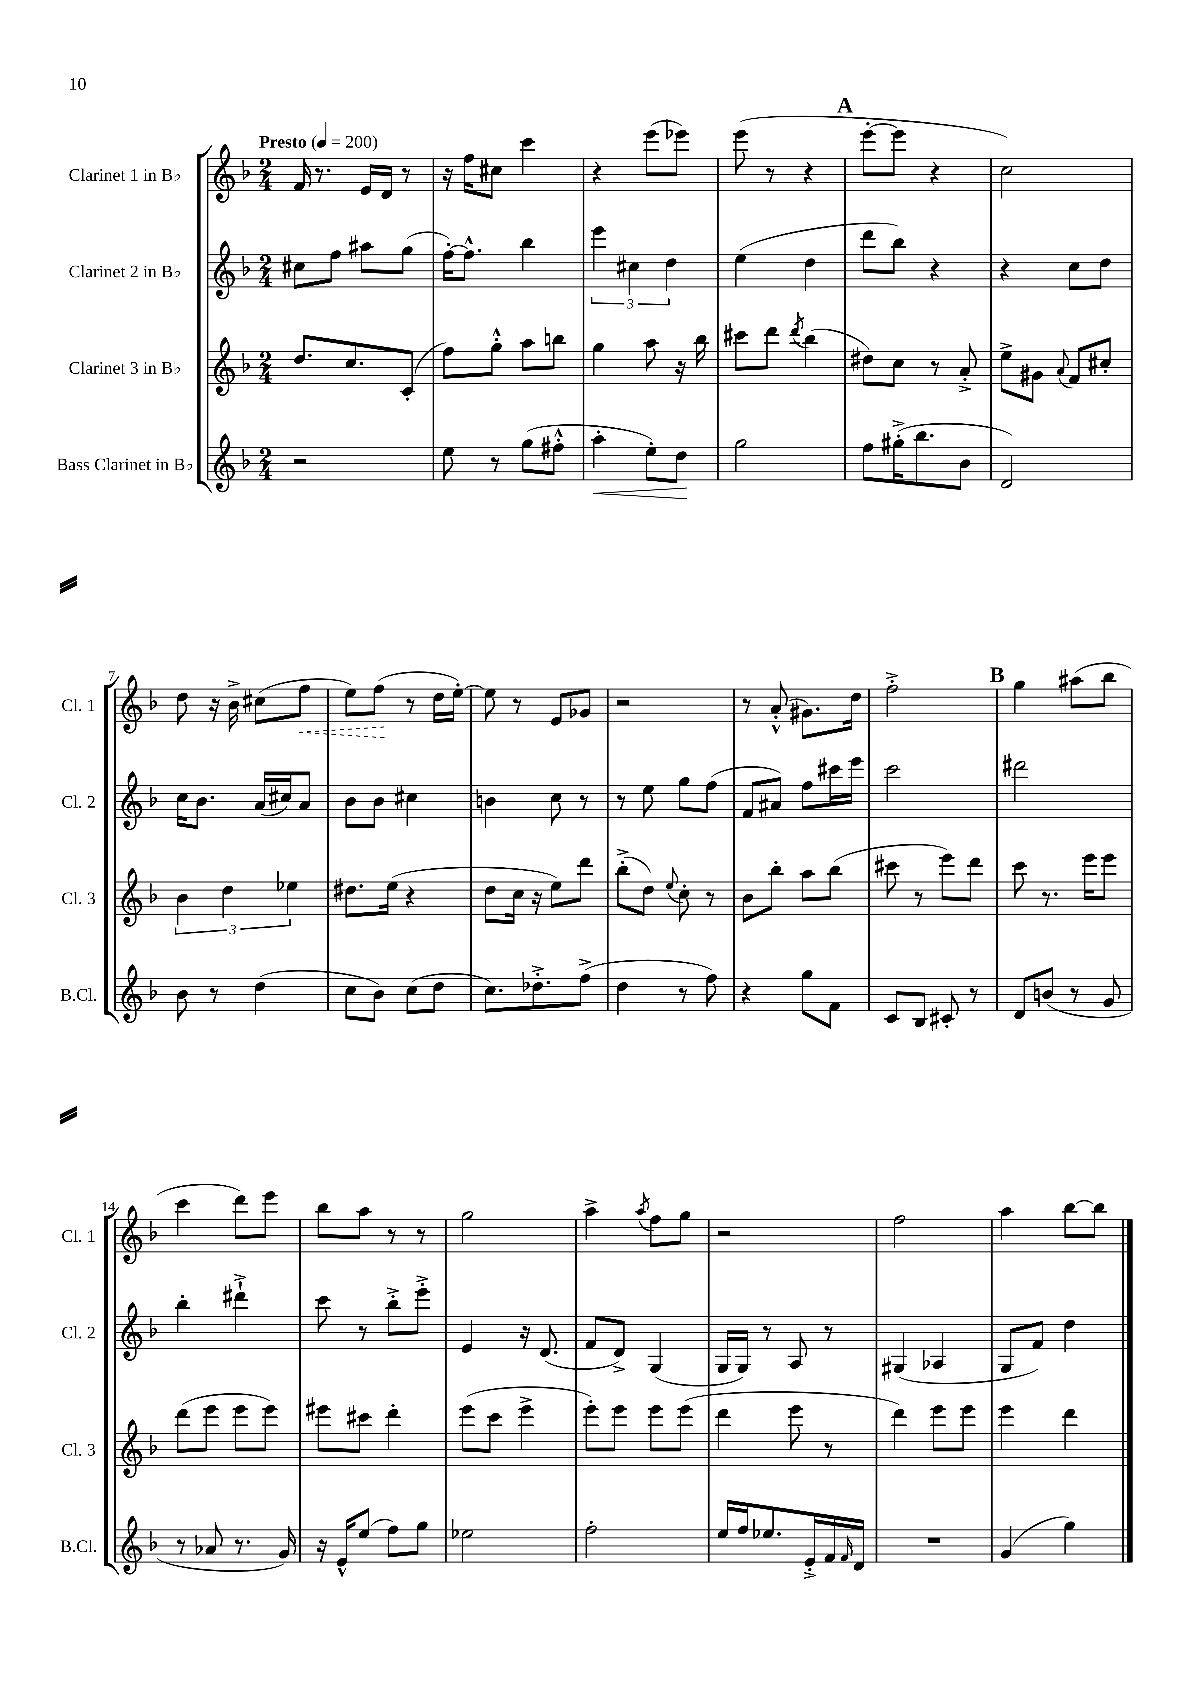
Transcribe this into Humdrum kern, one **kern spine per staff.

**kern	**dynam	**kern	**kern	**kern	**dynam
*part4	*part4	*part3	*part2	*part1	*part1
*staff4	*staff4	*staff3	*staff2	*staff1	*staff1
*I"Bass Clarinet in B♭	*	*I"Clarinet 3 in B♭	*I"Clarinet 2 in B♭	*I"Clarinet 1 in B♭	*
*I'B.Cl.	*	*I'Cl. 3	*I'Cl. 2	*I'Cl. 1	*
*clefG2	*	*clefG2	*clefG2	*clefG2	*
*k[b-]	*	*k[b-]	*k[b-]	*k[b-]	*
*M2/4	*	*M2/4	*M2/4	*M2/4	*
*MM200	*	*MM200	*MM200	*MM200	*
=1	=1	=1	=1	=1	=1
!	!	!	!	!LO:TX:a:B:t=Presto	!
2r	.	8.dd/L	8cc#X\L	16f/	.
.	.	.	.	8.r	.
.	.	.	8ff\J	.	.
.	.	8.cc/	.	.	.
.	.	.	8aa#X\L	16e/LL	.
.	.	.	.	16d/JJ	.
.	.	(8c'/J	(8gg\J	8r	.
=2	=2	=2	=2	=2	=2
8ee\	.	8ff\L)	[16ff'\KL)	16r	.
.	.	.	8.ff^^\J]	16ff\KL	.
8r	.	8gg'^^\J	.	8cc#X\J	.
(8gg\L	.	8aa\L	4bb-\	4ccc\	.
8ff#X'^^\J	.	8bbn\J	.	.	.
=3	=3	=3	=3	=3	=3
!	!LO:HP:b	!	!	!	!
4aa'\	<	4gg\	6eee\	4r	.
.	.	.	6cc#X\	.	.
8ee'\L)	.	8aa\	.	(8eee\L	.
.	.	.	6dd\	.	.
8dd\J	.	16r	.	8eee-X\J)	.
.	.	16bb-\	.	.	.
.	[	.	.	.	.
=4	=4	=4	=4	=4	=4
2gg\	.	8ccc#X\L	(4ee\	(8eee\	.
.	.	8ddd\J	.	8r	.
.	.	8qddd/	.	.	.
.	.	(4bb-\	4dd\	4r	.
!!LO:REH:place=s1:t=A
=5	=5	=5	=5	=5	=5
8ff\L	.	8dd#X\L)	8ddd\L	[8eee'\L	.
(16gg#X'^\K	.	8cc\J	8bb-\J)	8eee\J]	.
8.bb-\	.	.	.	.	.
.	.	8r	4r	4r	.
8b-\J	.	8a'^/	.	.	.
=6	=6	=6	=6	=6	=6
2d/)	.	8ee^\L	4r	2cc\)	.
.	.	8g#X\J	.	.	.
.	.	8qqa/	.	.	.
.	.	8f/L	8cc\L	.	.
.	.	8cc#X'/J	8dd\J	.	.
!!LO:LB:g=z
=7	=7	=7	=7	=7	=7
8b-\	.	6b-\	16cc\KL	8dd\	.
.	.	.	8.b-\J	.	.
8r	.	.	.	16r	.
.	.	6dd\	.	.	.
.	.	.	.	16b-^\	.
(4dd\	.	.	(16a/LL	(8cc#X\L	.
.	.	.	16cc#X/J)	.	.
.	.	6ee-X\	.	.	.
!	!	!	!	!	!LO:HP:b
.	.	.	8a/J	8ff\J	<
=8	=8	=8	=8	=8	=8
8cc\L	.	8.dd#X\L	8b-\L	8ee\L)	.
8b-\J)	.	.	8b-\J	(8ff\J	.
.	.	(16ee\Jk	.	.	.
(8cc\L	.	4r	4cc#X\	8r	[
8dd\J	.	.	.	16dd\LL	.
.	.	.	.	[16ee'\JJ)	.
=9	=9	=9	=9	=9	=9
8.cc\L)	.	8dd\L	4bn\	8ee\]	.
.	.	16cc\Jk	.	8r	.
8.dd-X'^\	.	16r	.	.	.
.	.	8ee\L)	8cc\	8e/L	.
(8ff^\J	.	8ddd\J	8r	8g-X/J	.
=10	=10	=10	=10	=10	=10
4dd\	.	(8bb-'^\L	8r	2r	.
.	.	8dd\J)	8ee\	.	.
.	.	8qqee/	.	.	.
8r	.	8cc'\	8gg\L	.	.
8ff\)	.	8r	(8ff\J	.	.
=11	=11	=11	=11	=11	=11
4r	.	8b-\L	8f/L	8r	.
.	.	8bb-'\J	8a#X/J)	(8a'^^/	.
8gg\L	.	8aa\L	8ff\L	8.g#X\L)	.
8f\J	.	(8bb-\J	16ccc#X\L	.	.
.	.	.	16eee\JJ	16dd\Jk	.
=12	=12	=12	=12	=12	=12
8c/L	.	8ccc#X\	2ccc\	2ff'^\	.
8B-/J	.	8r	.	.	.
8c#X'/	.	8eee\L)	.	.	.
8r	.	8ddd\J	.	.	.
!!LO:REH:place=s1:t=B
=13	=13	=13	=13	=13	=13
8d/L	.	8ccc\	2ddd#X\	4gg\	.
(8bn/J	.	8.r	.	.	.
8r	.	.	.	(8aa#X\L	.
.	.	16eee\KL	.	.	.
8g/	.	8eee\J	.	8bb-\J	.
!!LO:LB:g=z
=14	=14	=14	=14	=14	=14
8r	.	(8ddd\L	4bb-'\	4ccc\	.
8a-X/	.	8eee\J	.	.	.
8.r	.	8eee\L	4ddd#X`^\	8ddd\L)	.
.	.	8eee\J)	.	8eee\J	.
16g/)	.	.	.	.	.
=15	=15	=15	=15	=15	=15
16r	.	8eee#X\L	8ccc\	8bb-\L	.
16e^^/KL	.	.	.	.	.
(8ee/J	.	8ccc#X\J	8r	8aa\J	.
8ff\L)	.	4ddd'\	8bb-'^\L	8r	.
8gg\J	.	.	8eee'^\J	8r	.
=16	=16	=16	=16	=16	=16
2ee-X\	.	(8eee\L	4e/	2gg\	.
.	.	8ccc\J	.	.	.
.	.	4eee^\	16r	.	.
.	.	.	(8.d/	.	.
=17	=17	=17	=17	=17	=17
2ff'\	.	8eee'\L)	8f/L	4aa^\	.
.	.	8eee\J	8d^/J)	.	.
.	.	.	.	8qaa/	.
.	.	8eee\L	(4G/	8ff\L	.
.	.	(8eee\J	.	8gg\J	.
=18	=18	=18	=18	=18	=18
16ee/LL	.	4ddd\	16G/LL	2r	.
16ff/J	.	.	16G/JJ)	.	.
8.ee-X/	.	.	8r	.	.
.	.	8eee\	8A/	.	.
16e'^/L	.	.	.	.	.
16f/	.	8r	8r	.	.
16qqf/	.	.	.	.	.
16d/JJ	.	.	.	.	.
=19	=19	=19	=19	=19	=19
2r	.	4ddd\)	(4G#X/	2ff\	.
.	.	8eee\L	4A-X/	.	.
.	.	8eee\J	.	.	.
=20	=20	=20	=20	=20	=20
(4g/	.	4eee\	8G/L	4aa\	.
.	.	.	8f/J)	.	.
4gg\)	.	4ddd\	4dd\	[8bb-\L	.
.	.	.	.	8bb-\J]	.
==	==	==	==	==	==
*-	*-	*-	*-	*-	*-
